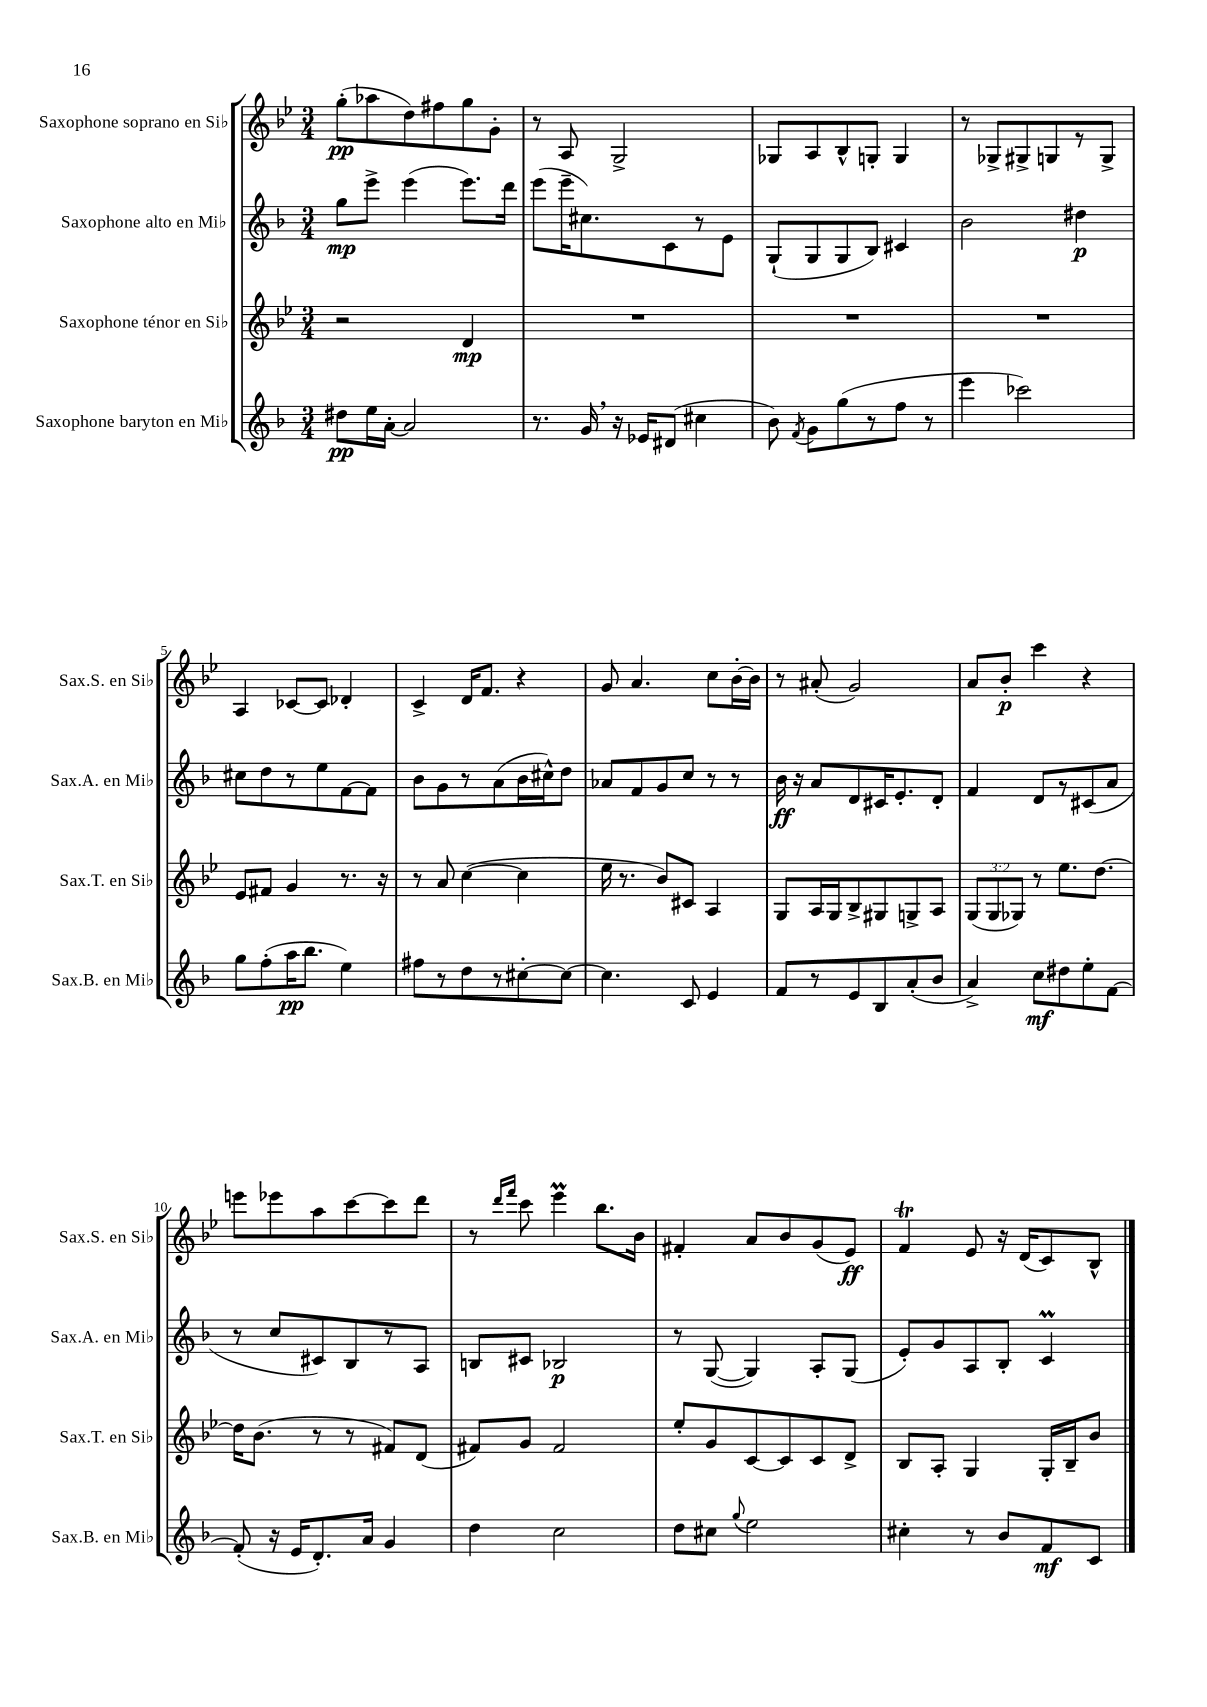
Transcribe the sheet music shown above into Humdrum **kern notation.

**kern	**dynam	**kern	**dynam	**kern	**dynam	**kern	**dynam
*part4	*part4	*part3	*part3	*part2	*part2	*part1	*part1
*staff4	*staff4	*staff3	*staff3	*staff2	*staff2	*staff1	*staff1
*I"Saxophone baryton en Mi♭	*	*I"Saxophone ténor en Si♭	*	*I"Saxophone alto en Mi♭	*	*I"Saxophone soprano en Si♭	*
*I'Sax.B. en Mi♭	*	*I'Sax.T. en Si♭	*	*I'Sax.A. en Mi♭	*	*I'Sax.S. en Si♭	*
*clefG2	*	*clefG2	*	*clefG2	*	*clefG2	*
*k[b-]	*	*k[b-e-]	*	*k[b-]	*	*k[b-e-]	*
*M3/4	*	*M3/4	*	*M3/4	*	*M3/4	*
=1	=1	=1	=1	=1	=1	=1	=1
8dd#X\L	pp	2r	.	8gg\L	mp	(8gg'\L	pp
16ee\L	.	.	.	8eee^\J	.	8aa-X\	.
[16a'\JJ	.	.	.	.	.	.	.
2a/]	.	.	.	(4eee\	.	8dd\)	.
.	.	.	.	.	.	8ff#X\	.
.	.	4d/	mp	8.eee\L)	.	8gg\	.
.	.	.	.	.	.	8g'\J	.
.	.	.	.	16ddd\Jk	.	.	.
=2	=2	=2	=2	=2	=2	=2	=2
8.r	.	2.r	.	(8eee\L	.	8r	.
.	.	.	.	16eee~\K	.	8A/	.
16g,/	.	.	.	8.cc#X\)	.	.	.
16r	.	.	.	.	.	2G^/	.
16e-X/KL	.	.	.	.	.	.	.
(8d#X/J	.	.	.	8c\	.	.	.
4cc#X\	.	.	.	8r	.	.	.
.	.	.	.	8e\J	.	.	.
=3	=3	=3	=3	=3	=3	=3	=3
8b-\)	.	2.r	.	(8G`/L	.	8G-X/L	.
8qf/	.	.	.	.	.	.	.
8g\L	.	.	.	8G/	.	8A/	.
(8gg\	.	.	.	8G/	.	8B-^^/	.
8r	.	.	.	8B-/J)	.	8Gn'/J	.
8ff\J	.	.	.	4c#X/	.	4G/	.
8r	.	.	.	.	.	.	.
=4	=4	=4	=4	=4	=4	=4	=4
4eee\	.	2.r	.	2b-\	.	8r	.
.	.	.	.	.	.	8G-X^/L	.
2ccc-X\)	.	.	.	.	.	8G#X^/	.
.	.	.	.	.	.	8Gn/	.
.	.	.	.	4dd#X\	p	8r	.
.	.	.	.	.	.	8G^/J	.
!!LO:LB:g=z
=5	=5	=5	=5	=5	=5	=5	=5
8gg\L	.	8e-/L	.	8cc#X\L	.	4A/	.
(8ff'\	.	8f#X/J	.	8dd\	.	.	.
16aa\K	pp	4g/	.	8r	.	[8c-X/L	.
8.bb-\J	.	.	.	.	.	.	.
.	.	.	.	8ee\	.	8c-/J]	.
4ee\)	.	8.r	.	[8f\	.	4d-X'/	.
.	.	.	.	8f\J]	.	.	.
.	.	16r	.	.	.	.	.
=6	=6	=6	=6	=6	=6	=6	=6
8ff#X\L	.	8r	.	8b-\L	.	4c^/	.
8r	.	8a/	.	8g\	.	.	.
8dd\	.	([4cc\	.	8r	.	16d/KL	.
.	.	.	.	.	.	8.f/J	.
8r	.	.	.	(8a\	.	.	.
[8cc#X'\	.	4cc\]	.	16b-\L	.	4r	.
.	.	.	.	16cc#X^^\J)	.	.	.
8cc#\J_	.	.	.	8dd\J	.	.	.
=7	=7	=7	=7	=7	=7	=7	=7
4.cc#\]	.	16ee-\	.	8a-X/L	.	8g/	.
.	.	8.r	.	.	.	.	.
.	.	.	.	8f/	.	4.a/	.
.	.	8b-/L)	.	8g/	.	.	.
8c/	.	8c#X/J	.	8cc/J	.	.	.
4e/	.	4A/	.	8r	.	8cc\L	.
.	.	.	.	8r	.	[16b-'\L	.
.	.	.	.	.	.	16b-\JJ]	.
=8	=8	=8	=8	=8	=8	=8	=8
8f/L	.	8G/L	.	16b-\	ff	8r	.
.	.	.	.	16r	.	.	.
8r	.	16A/L	.	8a/L	.	(8a#X'/	.
.	.	16G/J	.	.	.	.	.
8e/	.	8B-^/	.	8d/	.	2g/)	.
8B-/	.	8G#X/	.	16c#X/K	.	.	.
.	.	.	.	8.e'/	.	.	.
(8a'/	.	8Gn^/	.	.	.	.	.
8b-/J	.	8A/J	.	8d'/J	.	.	.
=9	=9	=9	=9	=9	=9	=9	=9
4a^/)	.	(12G/L	.	4f/	.	8a/L	.
.	.	12G/	.	.	.	.	.
.	.	.	.	.	.	8b-'/J	p
.	.	12G-X/J)	.	.	.	.	.
8cc\L	mf	8r	.	8d/L	.	4ccc\	.
8dd#X\	.	8.ee-\L	.	8r	.	.	.
8ee'\	.	.	.	(8c#X/	.	4r	.
.	.	[8.dd\J	.	.	.	.	.
[8f\J	.	.	.	8a/J	.	.	.
!!LO:LB:g=z
=10	=10	=10	=10	=10	=10	=10	=10
(8f'/]	.	16dd\KL]	.	8r	.	8eeen\L	.
.	.	(8.b-\J	.	.	.	.	.
16r	.	.	.	8cc/L	.	8eee-X\	.
16e/KL	.	.	.	.	.	.	.
8.d'/)	.	8r	.	8c#X/)	.	8aa\	.
.	.	8r	.	8B-/	.	[8ccc\	.
16a/Jk	.	.	.	.	.	.	.
4g/	.	8f#X/L)	.	8r	.	8ccc\]	.
.	.	(8d/J	.	8A/J	.	8ddd\J	.
=11	=11	=11	=11	=11	=11	=11	=11
4dd\	.	8f#X/L)	.	8Bn/L	.	8r	.
.	.	.	.	.	.	16qqddd/LL	.
.	.	.	.	.	.	16qqfff/JJ	.
.	.	8g/J	.	8c#X/J	.	8ccc\	.
2cc\	.	2f#/	.	2B-X/	p	4eee-M\	.
.	.	.	.	.	.	8.bb-\L	.
.	.	.	.	.	.	16b-\Jk	.
=12	=12	=12	=12	=12	=12	=12	=12
8dd\L	.	8ee-'/L	.	8r	.	4f#X'/	.
8cc#X\J	.	8g/	.	([8G/	.	.	.
8qqgg/	.	.	.	.	.	.	.
2ee\	.	[8c/	.	4G/])	.	8a/L	.
.	.	8c/]	.	.	.	8b-/	.
.	.	8c/	.	8A'/L	.	(8g/	.
.	.	8d^/J	.	(8G/J	.	8e-/J)	ff
=13	=13	=13	=13	=13	=13	=13	=13
4cc#X'\	.	8B-/L	.	8e'/L)	.	4fT/	.
.	.	8A'/J	.	8g/	.	.	.
8r	.	4G/	.	8A/	.	8e-/	.
8b-/L	.	.	.	8B-'/J	.	16r	.
.	.	.	.	.	.	(16d/KL	.
8f/	mf	16G'/LL	.	4cM/	.	8c/)	.
.	.	16B-~/J	.	.	.	.	.
8c/J	.	8b-/J	.	.	.	8B-^^/J	.
==	==	==	==	==	==	==	==
*-	*-	*-	*-	*-	*-	*-	*-
